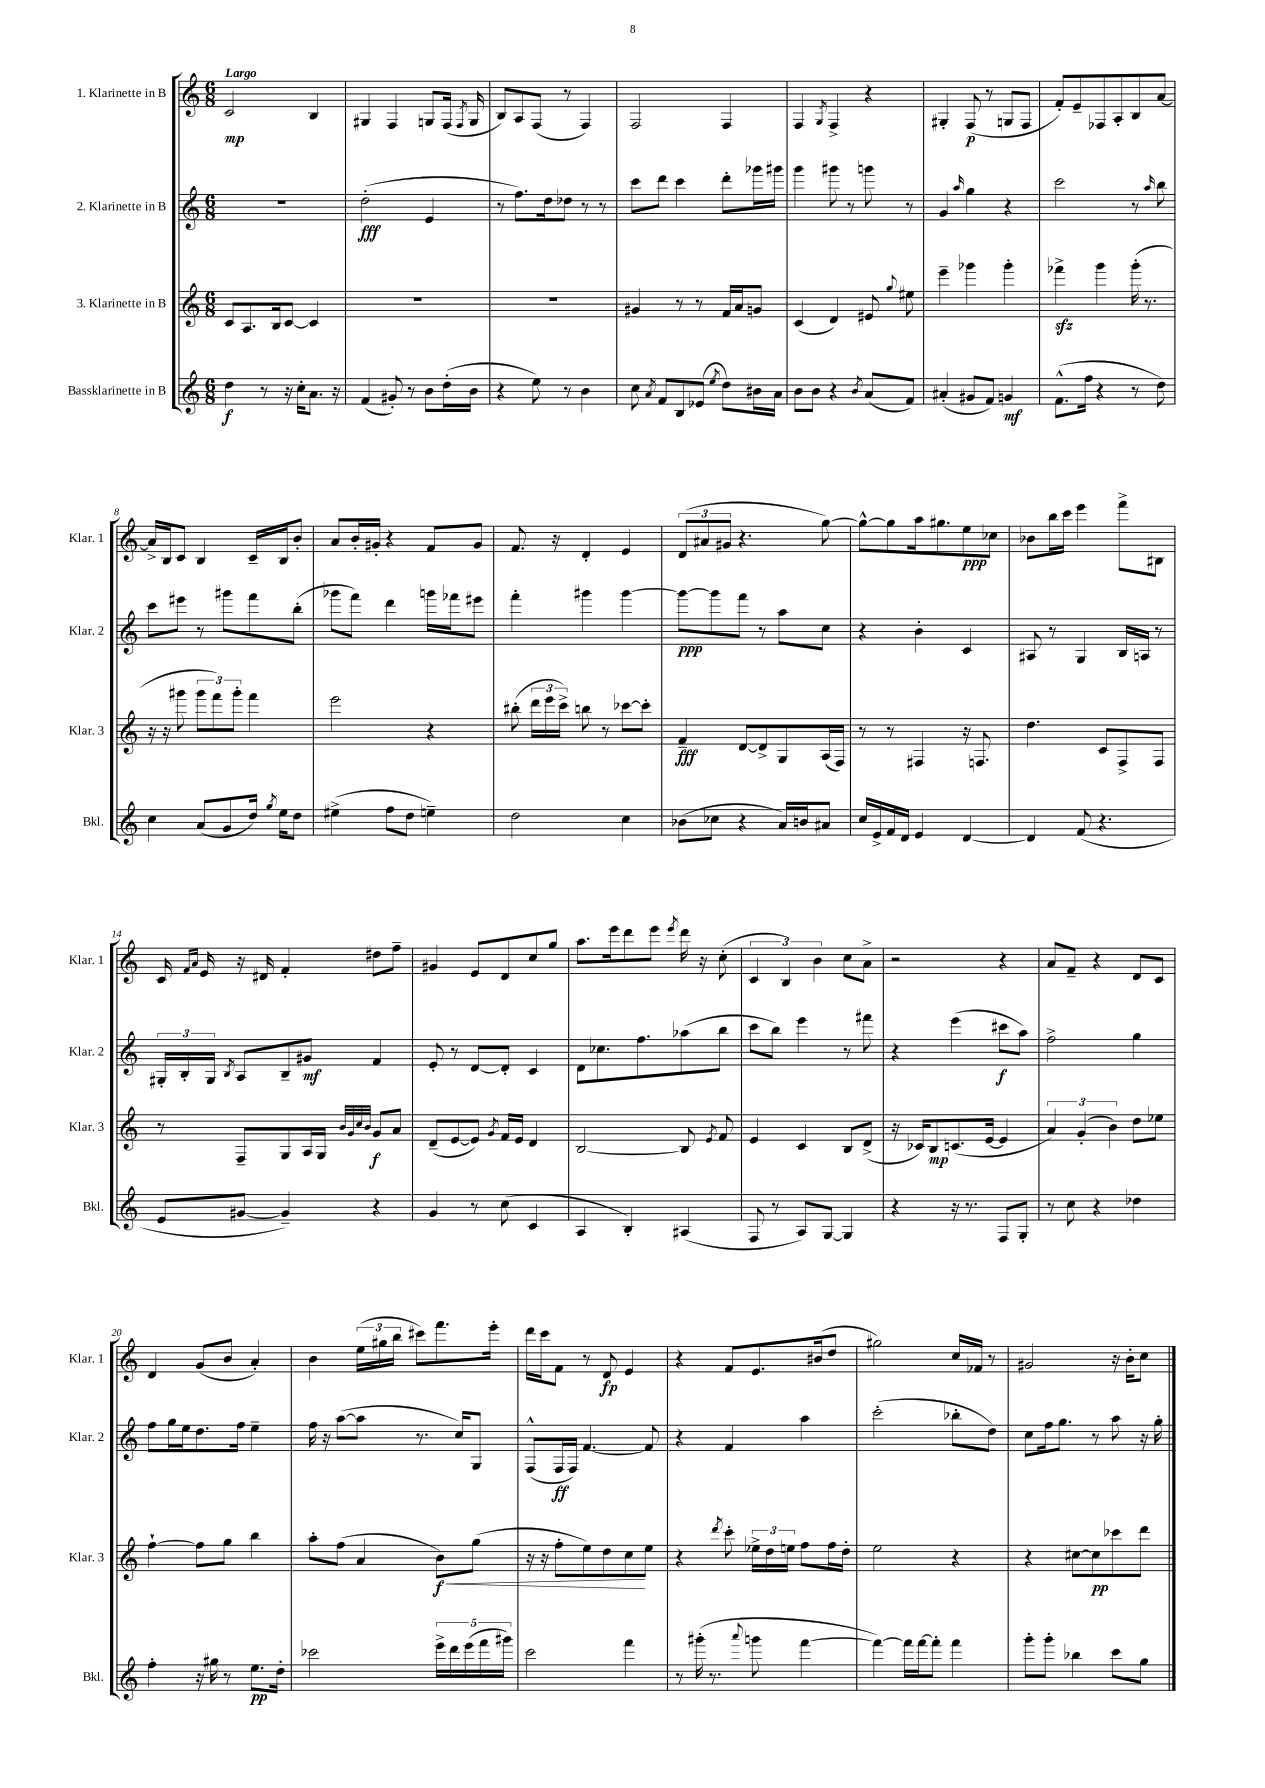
<<
\new StaffGroup <<
\new Staff = "s0" \with { instrumentName = "1. Klarinette in B" shortInstrumentName = "Klar. 1" } {
    \clef treble \key c \major \numericTimeSignature \time 6/8 \tempo "Largo"
    \autoBeamOff c'2\mp b4 |
    gis4 f4 g8[ f16]( \acciaccatura { f8 } g16 |
    b8[) a8 f8]( r8 f4) |
    f2 f4 |
    f4 \acciaccatura { g8 } f4-> r4 |
    gis4-. f8\p( r8 g8[ f8] |
    f'8[-.) e'8-- fes8 a8-. b8 a'8]~ |
    a'16[-> b16 c'8] b4 c'16[-- b16 b'8]-. |
    a'8[ b'16-. gis'16]-. r4 f'8[ gis'8] |
    f'8. r16 d'4-. e'4 |
    \tuplet 3/2 { d'8[( ais'8 gis'8] } r4. g''8~) |
    g''8[~-^ g''8 a''16 gis''8. e''8\ppp ces''8] |
    bes'8[ b''16 c'''16] e'''4 f'''8[-> bis8] |
    c'16 \grace { f'16[ a'16] } e'16 r16 dis'16 f'4-. dis''8[ f''8]-- |
    gis'4 e'8[ d'8 c''8 g''8] |
    a''8.[ e'''16 d'''8 e'''8] \acciaccatura { e'''8 } d'''16 r16 c''8-.( |
    \tuplet 3/2 { c'4 b4) b'4 } c''8[ a'8]-> |
    r2 r4 |
    a'8[ f'8]-- r4 d'8[ c'8] |
    d'4 g'8[( b'8] a'4-.) |
    b'4 \tuplet 3/2 { e''16[( gis''16 b''16] } cis'''8[) f'''8. e'''16]-. |
    d'''16[ c'''16 f'8] r8 d'8\fp e'4 |
    r4 f'8[ e'8. bis'16( d''8] |
    gis''2) c''16[ fes'16] r8 |
    gis'2 r16 b'16[-. c''8] \bar "|." |
}
\new Staff = "s1" \with { instrumentName = "2. Klarinette in B" shortInstrumentName = "Klar. 2" } {
    \clef treble \key c \major \numericTimeSignature \time 6/8
    \autoBeamOff R2. |
    d''2-.\fff( e'4 |
    r8 f''8.[) d''16 des''8] r8 r8 |
    c'''8[ d'''8] c'''4 d'''8[-. ges'''16 gis'''16] |
    g'''4 gis'''8 r8 g'''8 r8 |
    g'4 \grace { a''16 } g''4 r4 |
    c'''2 r8 \grace { a''16 } b''8 |
    c'''8[ eis'''8] r8 gis'''8[ f'''8 b''8]-.( |
    ges'''8[ f'''8]) d'''4 g'''16[ fes'''16 eis'''8] |
    f'''4-. gis'''4 gis'''4~ |
    gis'''8[~\ppp gis'''8 f'''8] r8 a''8[ c''8] |
    r4 b'4-. c'4 |
    ais8 r8 g4 b16[ a16] r8 |
    \tuplet 3/2 { gis16[-. b16-. gis16] } \acciaccatura { b8 } a8[ b8-- gis'8]\mf f'4 |
    e'8-. r8 d'8[~ d'8]-. c'4 |
    d'8[ ces''8. f''8. aes''8( b''8] |
    c'''8[ b''8]) e'''4 r8 fis'''8 |
    r4 e'''4( cis'''8[\f a''8]) |
    f''2-> g''4 |
    f''8[ g''16 e''16 d''8. f''16] e''4-- |
    f''16 r16 a''8[~( a''8] r8. c''16[) g8] |
    f8[-^( f16\ff f16]) f'4.~ f'8 |
    r4 f'4 a''4 |
    c'''2-.( bes''8[-. d''8]) |
    c''8[ f''16 g''8.] r8 a''8 r16 g''16-. \bar "|." |
}
\new Staff = "s2" \with { instrumentName = "3. Klarinette in B" shortInstrumentName = "Klar. 3" } {
    \clef treble \key c \major \numericTimeSignature \time 6/8
    \autoBeamOff c'8[ a8. b16 c'8]~ c'4 |
    R2. |
    R2. |
    gis'4 r8 r8 f'16[ a'16 g'8] |
    c'4( d'4) eis'8 \appoggiatura { g''8 } eis''8 |
    e'''4-- ges'''4 ges'''4-. |
    fes'''4->\sfz g'''4 g'''16-.( r8. |
    r16 r16 gis'''8 \tuplet 3/2 { gis'''8[ f'''8) gis'''8]-. } f'''4 |
    e'''2 r4 |
    bis''8-.( \tuplet 3/2 { d'''16[ e'''16 c'''16]->) } b''8 r8 ces'''8[~ ces'''8]-. |
    f'4--\fff d'8[~ d'8-> g8 a16( f16]) |
    r8 r8 fis4 r16 f8. |
    d''4. c'8[ f8-> f8] |
    r8 f8[-- g8 a16 g16] \grace { b'32[ g'32 c''32 b'32] } g'8[\f a'8] |
    d'8[--( e'8~ e'8]) \acciaccatura { g'8 } f'16[ e'16] d'4 |
    b2~ b8 \acciaccatura { e'8 } f'8 |
    e'4 c'4 b8[ d'8]->( |
    r16 ces'16[) b8\mp c'8.( e'16]~ e'4 |
    \tuplet 3/2 { a'4) g'4-.( b'4) } d''8[ ees''8] |
    f''4~-! f''8[ g''8] b''4 |
    a''8[-. f''8]( a'4 b'8[\f\<) g''8]( |
    r16 r16 f''8[-. e''8) d''8 c''8\! e''8] |
    r4 \acciaccatura { d'''8 } c'''8-. \tuplet 3/2 { ees''16[-> d''16 e''16] } f''8[ f''16 d''16]-. |
    e''2 r4 |
    r4 cis''8[~ cis''8\pp ces'''8 d'''8] \bar "|." |
}
\new Staff = "s3" \with { instrumentName = "Bassklarinette in B" shortInstrumentName = "Bkl." } {
    \clef treble \key c \major \numericTimeSignature \time 6/8
    \autoBeamOff d''4\f r8 r16 c''16[-. a'8.] r16 |
    f'4( gis'8-.) r8 b'8[ d''16-.( b'16] |
    r4 e''8) r8 b'4 |
    c''8 \acciaccatura { a'8 } f'8[ b8 ees'8]( \acciaccatura { e''8 } d''8[) bis'16 a'16] |
    b'8[ b'8] r4 \acciaccatura { b'8 } a'8[( f'8]) |
    ais'4-.( gis'8[ f'8]) g'4\mf |
    f'8.[-^( f''16] r4 r8 d''8) |
    c''4 a'8[( g'8 d''16]) \acciaccatura { g''8 } e''16[ d''8] |
    eis''4->( f''8[ d''8] e''4--) |
    d''2 c''4 |
    bes'8[( ces''8] r4 a'16[) b'16 ais'8] |
    c''16[ e'16-> f'16 d'16] e'4 d'4~ |
    d'4 f'8( r4. |
    e'8[ gis'8]~ gis'4--) r4 |
    g'4 r8 c''8( c'4 |
    a4 b4-.) ais4( |
    f8 r8 a8[) g8]~ g4 |
    r4 r16 r8. f8[ g8]-. |
    r8 c''8 r4 des''4 |
    f''4-. r16 gis''16 r8 e''8.[\pp d''16]-. |
    ces'''2 \tuplet 5/4 { e'''16[-> d'''16 e'''16( f'''16 gis'''16]) } |
    c'''2 f'''4 |
    r8 gis'''16-.( r8. \appoggiatura { a'''8 } g'''8 f'''4~ |
    f'''4~) f'''16[ f'''16~ f'''8]-. f'''4 |
    g'''8[-. g'''8]-. bes''4 c'''8[ g''8] \bar "|." |
}
>>
>>
